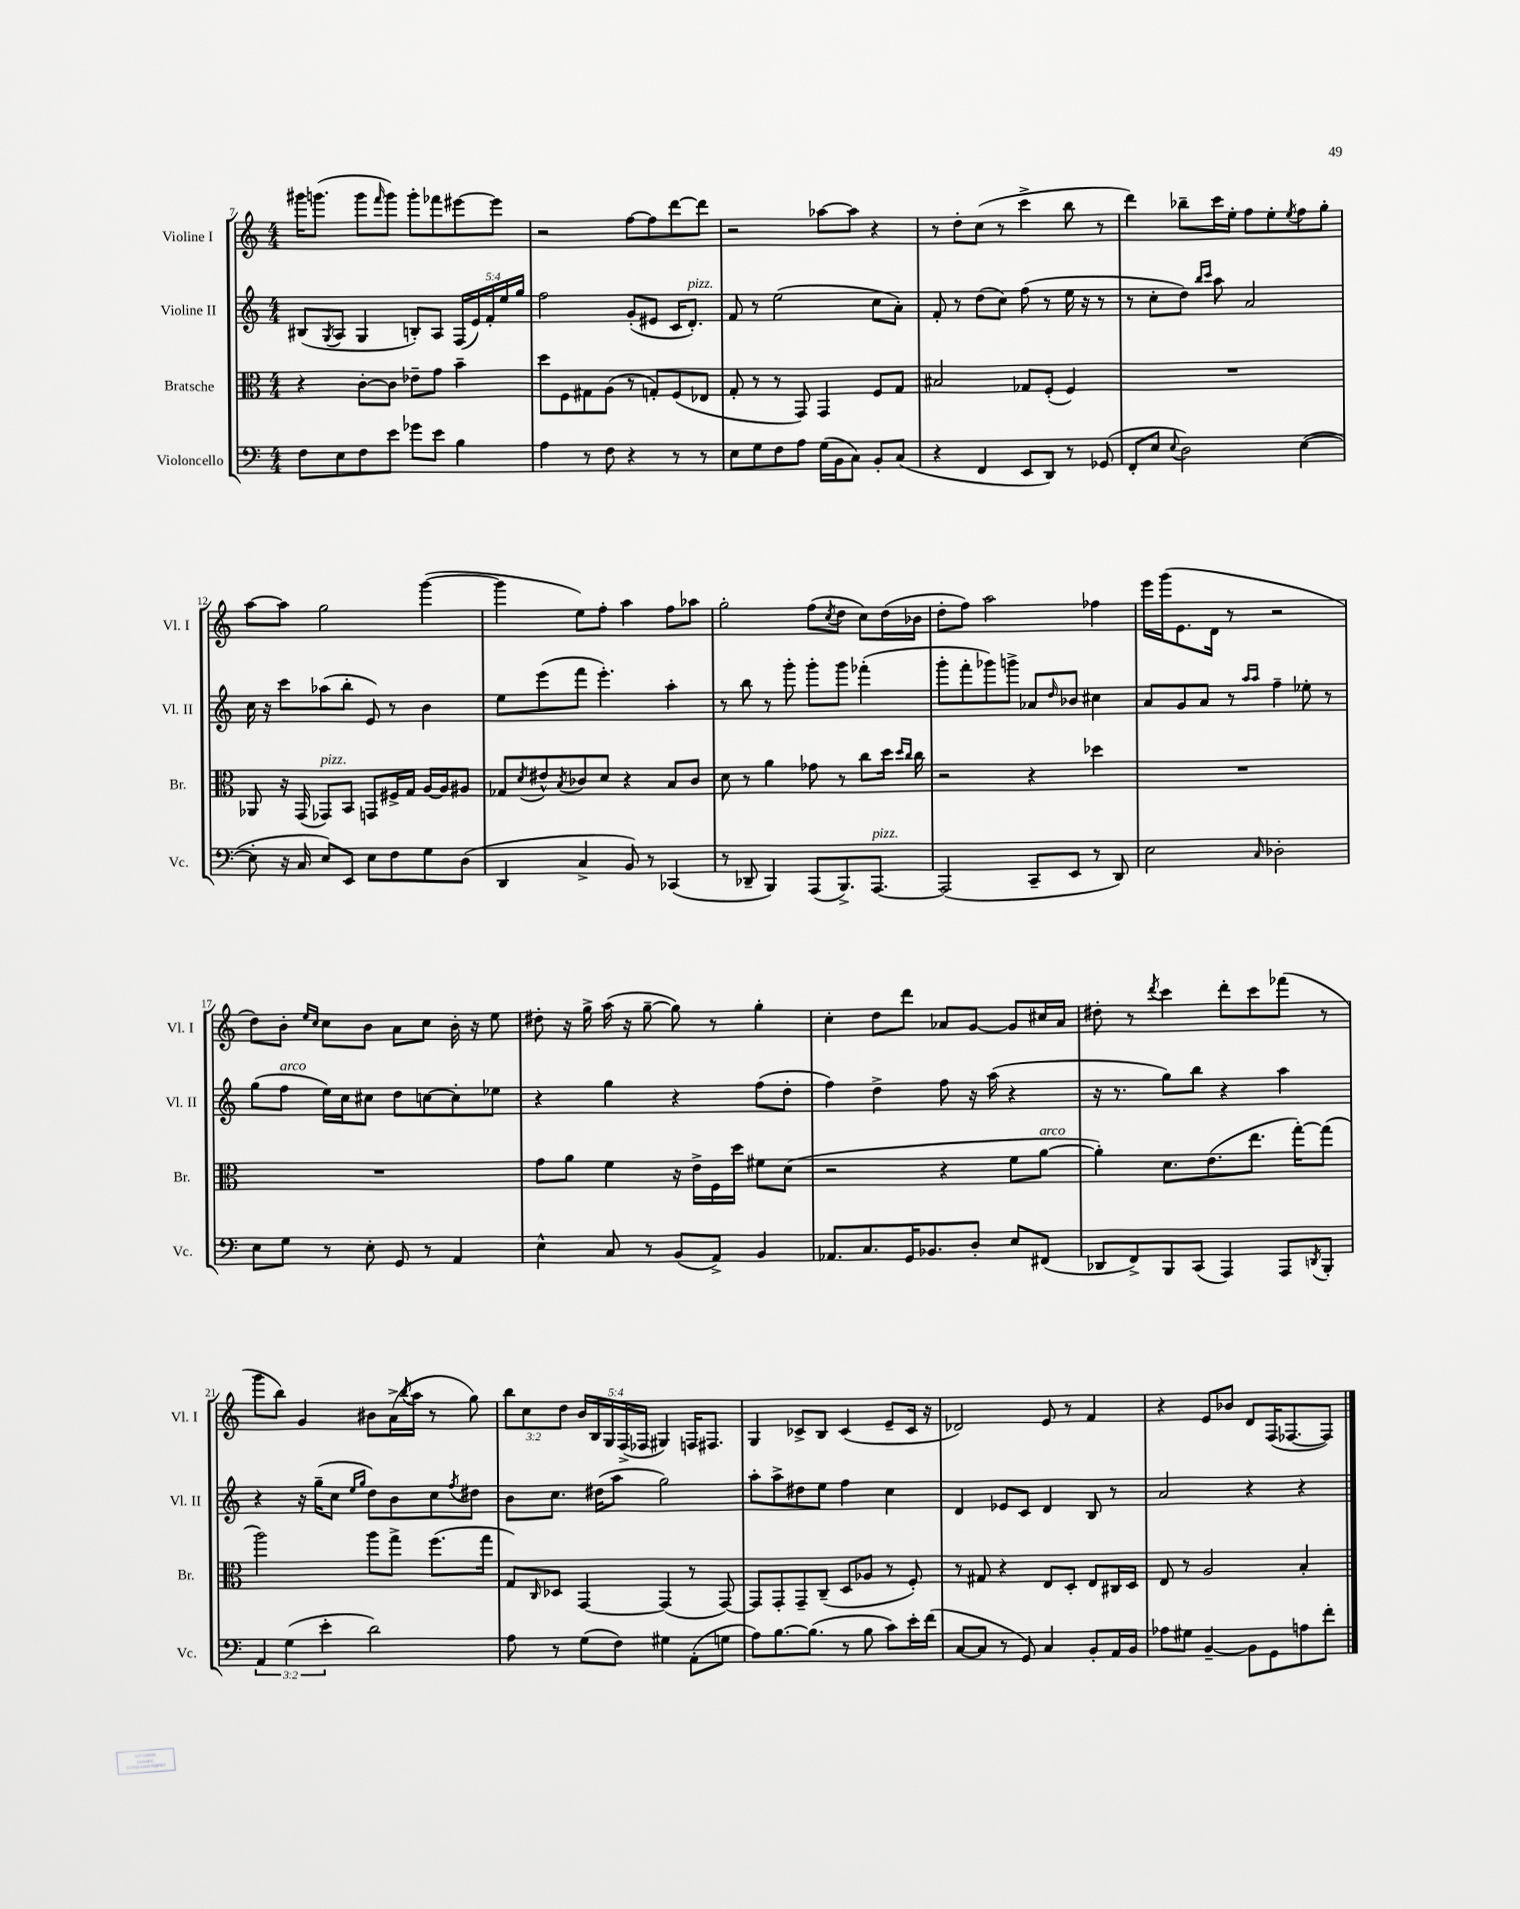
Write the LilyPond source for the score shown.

<<
\new StaffGroup <<
\new Staff = "s0" \with { instrumentName = "Violine I" shortInstrumentName = "Vl. I" } {
    \clef treble \key c \major \numericTimeSignature \time 4/4 \override Staff.TupletNumber.text = #tuplet-number::calc-fraction-text
    gis'''16 g'''8.( g'''8 \grace { f'''16 } g'''8) g'''8-. fes'''8 eis'''8~ eis'''8 |
    r2 f''8~ f''8 d'''8~ d'''8 |
    r2 aes''8~ aes''8 r4 |
    r8 d''8-. c''8( r8 c'''4-> b''8 r8 |
    d'''4) bes''8-- c'''16 e''16-. f''8 e''8-. \acciaccatura { e''8 } f''8 g''8-. |
    a''8~ a''8 g''2 g'''4~( |
    g'''4 e''8) f''8-. a''4 f''8 aes''8 |
    g''2-. f''8( \acciaccatura { c''8 } d''8 c''8) d''16( bes'16 |
    d''8-. f''8) a''2 fes''4 |
    e'''16 g'''16( e'8. d'16 r8 r2 |
    d''8) b'8-. \grace { e''16 c''16 } c''8 b'8 a'8 c''8 b'16-. r16 e''8 |
    dis''8-. r16 g''16-> a''16( r16 g''8~-- g''8) r8 g''4-. |
    c''4-. d''8 d'''8 aes'8 g'8~ g'8 cis''16 aes'16 |
    dis''8-. r8 \acciaccatura { d'''8 } c'''4 d'''8-. c'''8 fes'''8( r8 |
    g'''8 b''8) g'4 bis'8 a'16->( \acciaccatura { b''8 } a''16 r8 g''8) |
    \tuplet 3/2 { b''8 c''8 d''8 } \tuplet 5/4 { b'16 b16 g16 f16->( fes16 } gis4) f16 fis8. |
    g4 ces'8-> b8 ces'4( e'8-- ces'16 r16 |
    des'2) e'8 r8 f'4 |
    r4 e'8 bes'8 d'8 f16( fes8.~ fes8) \bar "|." |
}
\new Staff = "s1" \with { instrumentName = "Violine II" shortInstrumentName = "Vl. II" } {
    \clef treble \key c \major \numericTimeSignature \time 4/4 \override Staff.TupletNumber.text = #tuplet-number::calc-fraction-text
    bis8( \acciaccatura { g8 } a8 g4 b8-.) a8 \tuplet 5/4 { f16( e'16) f'16-. e''16 g''16 } |
    f''2 g'8-.( eis'8 c'16 d'8.-.^\markup { \italic "pizz." }) |
    f'8 r8 e''2( c''8 a'8-.) |
    f'8-. r8 d''8( c''8) f''8( r8 e''16 r16 r8 |
    r8 c''8-. d''8) \grace { b''16 c'''16 } a''8 a'2 |
    c''16 r16 c'''8 aes''8( b''8-. e'8) r8 b'4 |
    e''8 e'''8( f'''8 e'''4.-.) a''4-. |
    r8 b''8 r8 g'''8-. g'''8-. g'''8 fes'''4-.( |
    g'''8-. f'''8-. ges'''8) g'''8-> aes'8 \grace { d''16 } bes'8 cis''4 |
    a'8 g'8 a'8 r8 \grace { a''16 a''16 } f''4-- ees''8-. r8 |
    g''8( f''8^\markup { \italic "arco" } e''16) c''16 cis''8 d''8 c''8~ c''8-. ees''8 |
    r4 g''4 r4 f''8( d''8-. |
    f''4) d''4-> f''8 r16 a''16( r4 |
    r16 r8. g''8) b''8 r4 a''4 |
    r4 r16 g''16--( c''8 \grace { e''16 g''16 } d''8) b'8 c''8 \acciaccatura { f''8 } dis''8 |
    b'8 c''8. dis''16( a''8 g''2) |
    a''8-. a''8-> dis''8 e''8 f''4 c''4 |
    d'4 ees'8 c'8 d'4 b8 r8 |
    a'2 r4 r4 \bar "|." |
}
\new Staff = "s2" \with { instrumentName = "Bratsche" shortInstrumentName = "Br." } {
    \clef alto \key c \major \numericTimeSignature \time 4/4
    r4 c'8~-. c'8 ees'8-- g'8 b'4-- |
    d''8 f8 gis8 a8( r8 g8-.) f8( ees8 |
    g8-. r8 r8 g,8) g,4 f8 g8 |
    bis2 ges8 f8-.( f4) |
    R1 |
    aes,8 r16 g,16( ges,8^\markup { \italic "pizz." }) b,8 g,8 fis16-> g16 a16~ a16 ais8 |
    ges8 \acciaccatura { d'8 } eis'8-^ \acciaccatura { b8 } ces'8 d'8 r4 b8 ces'8 |
    d'8 r8 a'4 ges'8 r8 c''8 d''16 \grace { d''16 c''16 } c''16 |
    r2 r4 des''4 |
    R1 |
    R1 |
    g'8 a'8 f'4 r16 e'16-> f16 d''16 fis'8 d'8( |
    r2 r4 f'8 a'8~^\markup { \italic "arco" } |
    a'4-.) d'8. e'8.( e''8. g''16~-.) g''8( |
    a''2) a''8 g''8-> f''8.( g''16 |
    g8) \grace { c16 } des8 g,4~ g,4( r8 g,8~) |
    g,8 g,8-. g,8-- c8--( d8 aes8 r8 f8-.) |
    r8 gis8 r4 e8 d8-. e8 cis16 d16 |
    e8 r8 a2 b4-. \bar "|." |
}
\new Staff = "s3" \with { instrumentName = "Violoncello" shortInstrumentName = "Vc." } {
    \clef bass \key c \major \numericTimeSignature \time 4/4 \override Staff.TupletNumber.text = #tuplet-number::calc-fraction-text
    f8 e8 f8 e'8 ges'8 e'8 b4 |
    a4 r8 f8 r4 r8 r8 |
    e8 g8 f8 a8 g16( b,16 c8) b,8-. c8( |
    r4 f,4 e,8 d,8) r8 ges,8( |
    f,8-. e8 \appoggiatura { e8 } d2) e4~( |
    e8-. r16 c16 e8) e,8 e8 f8 g8 d8( |
    d,4 c4-> b,8) r8 ces,4( |
    r8 des,8-- b,,4) a,,8( b,,8.->) a,,8.~^\markup { \italic "pizz." } |
    a,,2( c,8-- e,8 r8 d,8) |
    e2 \grace { c16 } des2-. |
    e8 g8 r8 e8-. g,8 r8 a,4 |
    e4-^ c8 r8 b,8( a,8->) b,4 |
    aes,8. c8. g,16 bes,8. d8-. e8 fis,8( |
    des,8 f,8->) b,,8 c,8( a,,4) a,,8 \acciaccatura { d,8 } b,,8-. |
    \tuplet 3/2 { a,4 g4( e'4-. } d'2) |
    a8 r8 g8( f8) gis4 a,8-.( g8 |
    a8) b8.~ b8.( r8 b8 c'8) e'16-. f'16( |
    c8~ c8 r8 g,8) c4 b,8-. a,16 b,16 |
    aes8 gis8 b,4~-- b,8 g,8 a8 f'8-. \bar "|." |
}
>>
>>
\layout { \context { \Score currentBarNumber = #7 } }
